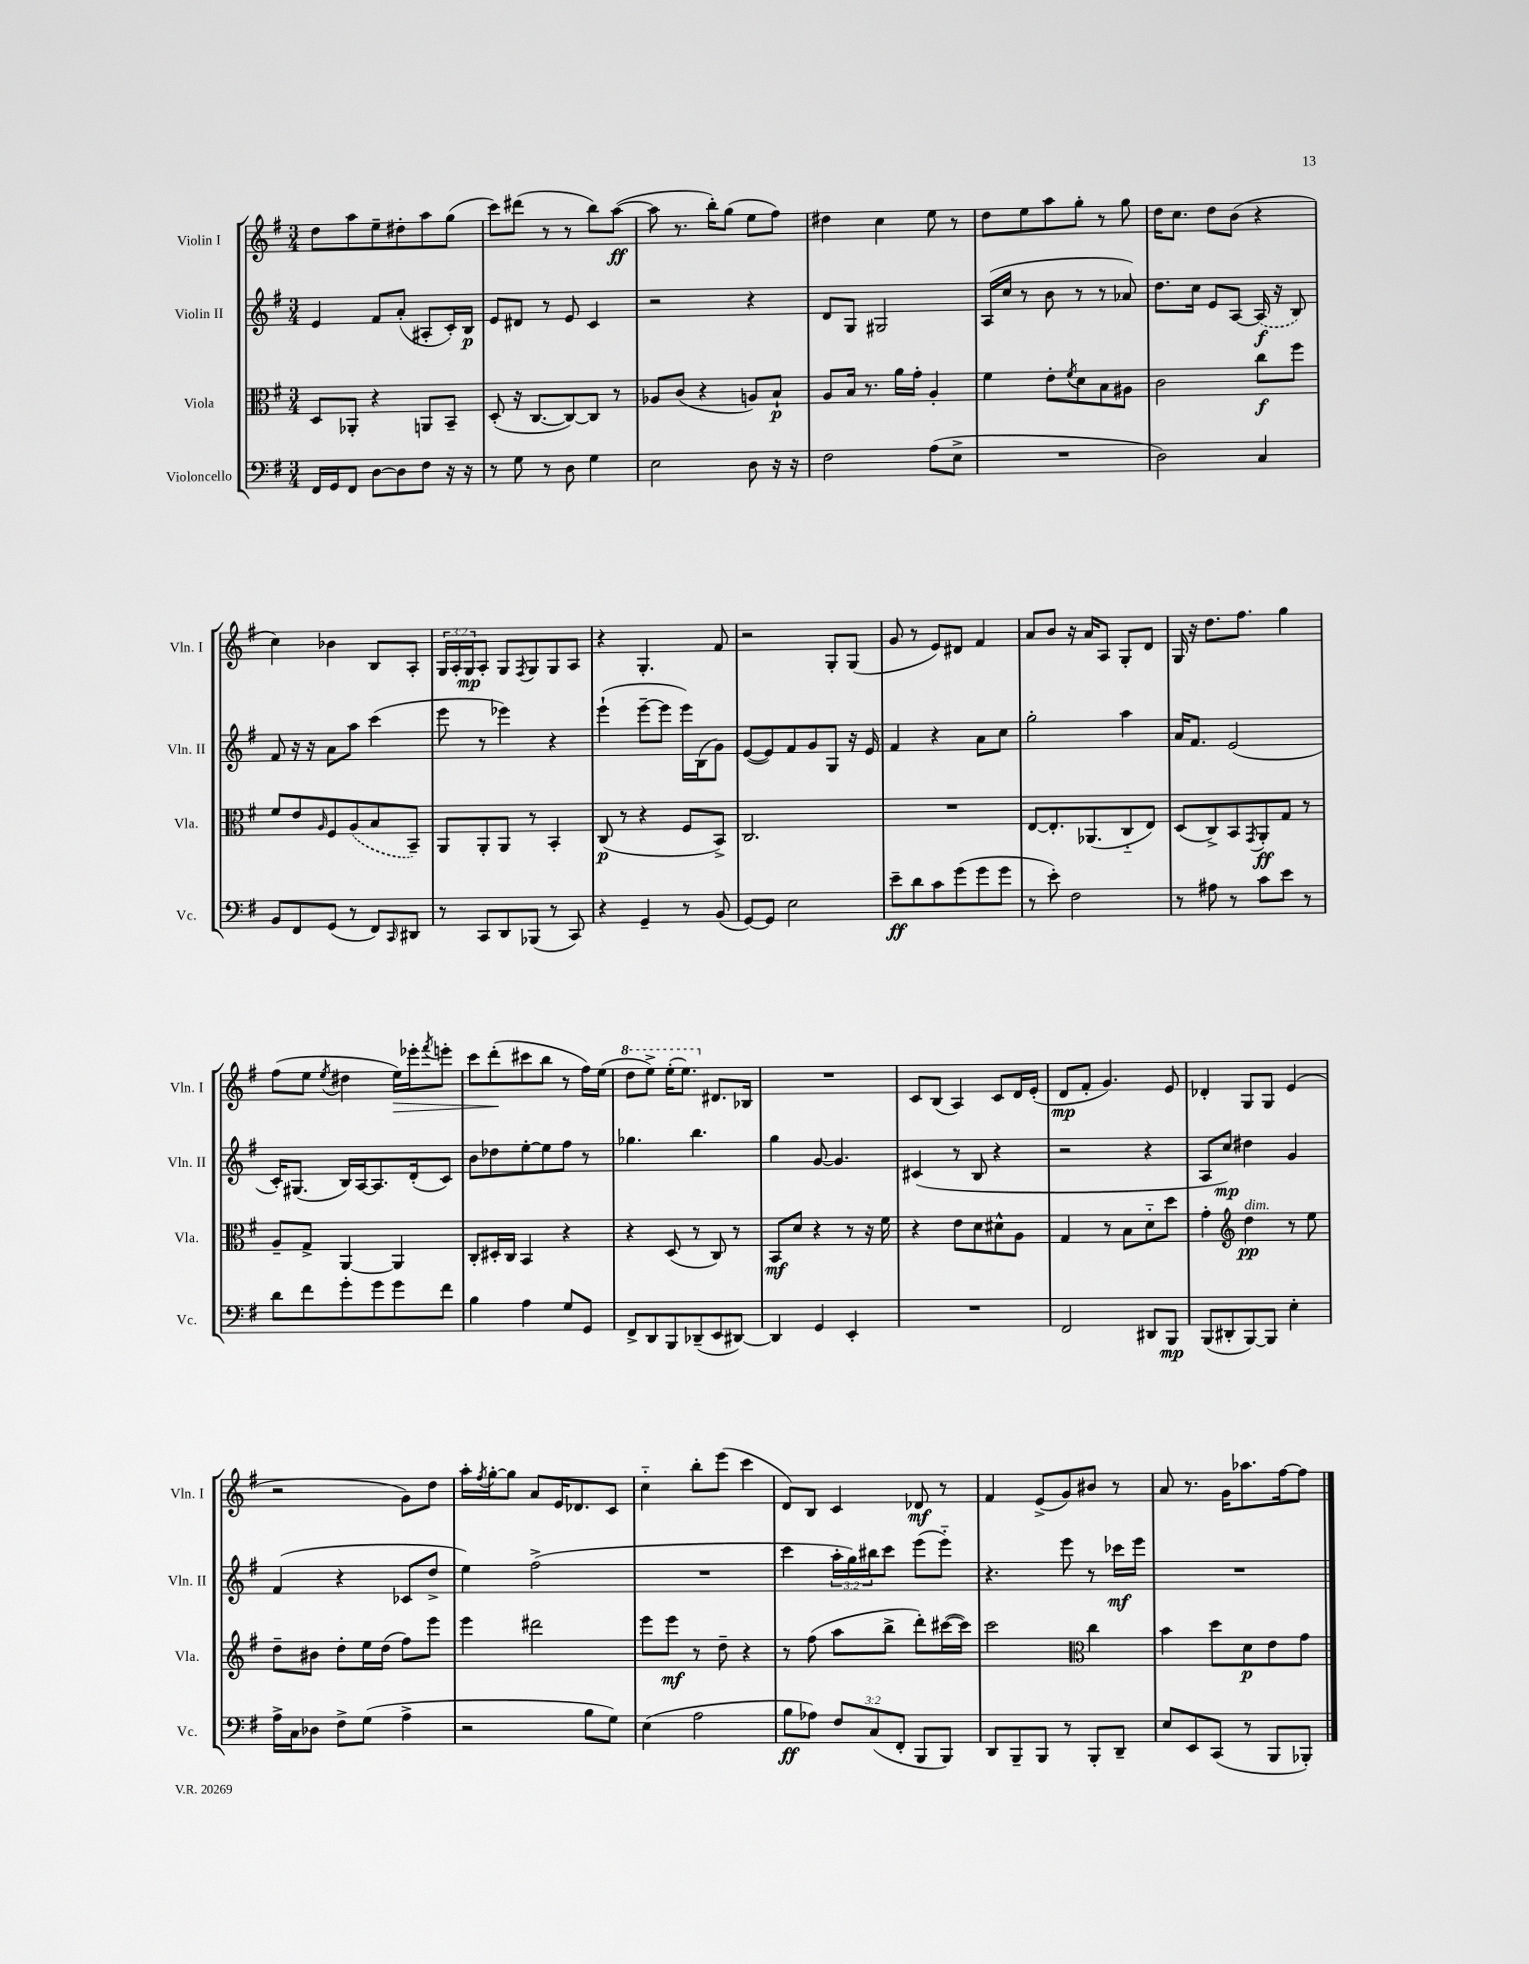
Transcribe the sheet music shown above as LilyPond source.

<<
\new StaffGroup <<
\new Staff = "s0" \with { instrumentName = "Violin I" shortInstrumentName = "Vln. I" } {
    \clef treble \key g \major \numericTimeSignature \time 3/4 \override Staff.TupletNumber.text = #tuplet-number::calc-fraction-text
    d''8 a''8 e''8-- dis''8-. a''8 g''8( |
    c'''8) dis'''8( r8 r8 b''8) a''8~\ff( |
    a''8 r8. b''16-.) g''8( e''8 fis''8) |
    dis''4 c''4 e''8 r8 |
    d''8 e''8 a''8 g''8-. r8 g''8 |
    d''16 c''8. d''8 b'8( r4 |
    c''4) bes'4 b8 a8-. |
    \tuplet 3/2 { g16 a16-. g16\mp } a8-. g8 \acciaccatura { fis8 } g8 g8 a8 |
    r4 g4.-. fis'8 |
    r2 g8-. g8( |
    g'8 r8 e'8) dis'8 fis'4 |
    a'8 b'8 r16 a'16 a8 g8-. d'8 |
    g16 r16 d''8. fis''8. g''4 |
    fis''8( e''8 \acciaccatura { e''8 } dis''4 e''16\>) ees'''16-. \acciaccatura { fis'''8 } e'''8-. |
    c'''8 d'''8-.\!( cis'''8 b''8 r8 fis''16) e''16( |
    \ottava #1 d'''8 e'''8->) e'''16-.( e'''8.) \ottava #0 dis'8. bes16 |
    R2. |
    c'8 b8( a4) c'8 d'16 e'16-.( |
    d'8\mp fis'8-. g'4.) e'8 |
    des'4-. g8 g8 e'4( |
    r2 g'8) d''8 |
    a''16-. \acciaccatura { fis''8 } g''16~-. g''8 a'8 e'16 des'8. c'8 |
    c''4-_ b''8-. e'''8( c'''4 |
    d'8) b8 c'4 des'8\mf r8 |
    fis'4 e'8->( g'8) bis'8 r8 |
    a'8 r8. g'16 aes''8. fis''16~ fis''8 \bar "|." |
}
\new Staff = "s1" \with { instrumentName = "Violin II" shortInstrumentName = "Vln. II" } {
    \clef treble \key g \major \numericTimeSignature \time 3/4 \override Staff.TupletNumber.text = #tuplet-number::calc-fraction-text
    e'4 fis'8 a'8-.( ais8-. c'16-.) b16\p |
    e'8 dis'8 r8 e'8 c'4 |
    r2 r4 |
    d'8 g8 gis2 |
    a16( c''16 r8 b'8 r8 r8 aes'8) |
    d''8. c''16 e'8 a8~ \once \slurDashed a16\f( r16 b8) |
    fis'8 r16 r16 a'8 a''8 c'''4( |
    e'''8 r8 ees'''4) r4 |
    e'''4-!( e'''8~-- e'''8 e'''16) b16( g'8) |
    e'8~( e'8) fis'8 g'8 g8 r16 e'16 |
    fis'4 r4 a'8 c''8 |
    g''2-. a''4 |
    a'16 fis'8. e'2( |
    c'16-.) gis8.( b16) a16~ a8. d'16-.( c'8) |
    b'8 des''8 e''8~-. e''8 fis''8 r8 |
    ges''4. b''4. |
    g''4 g'8~ g'4. |
    cis'4( r8 b8 r4 |
    r2 r4 |
    a8 c''8\mp) dis''4 g'4 |
    fis'4( r4 ces'8 d''8-> |
    e''4) fis''2->( |
    R2. |
    c'''4 \tuplet 3/2 { a''16-. g''16) bis''16 } c'''8 e'''8( e'''8-_) |
    r4. e'''8 r8 ces'''16\mf e'''16 |
    R2. \bar "|." |
}
\new Staff = "s2" \with { instrumentName = "Viola" shortInstrumentName = "Vla." } {
    \clef alto \key g \major \numericTimeSignature \time 3/4
    d8 aes,8-. r4 a,8 b,8-- |
    d8-.( r16 c8.~ c8~) c8 r8 |
    aes8 c'8( r4 a8) b8-!\p |
    a8 b16 r8. a'16 g'16-. a4-. |
    fis'4 e'8-. \acciaccatura { fis'8 } d'8 b8 ais8 |
    c'2 c''8\f fis''8 |
    fis'8 e'8 \grace { a16 } fis8 \once \slurDashed a8( b8 b,8--) |
    a,8 a,8-. a,8 r8 b,4-. |
    c8\p( r8 r4 fis8 b,8->) |
    c2. |
    R2. |
    e8~ e8.-. aes,8.( c8-_ e8) |
    d8( c8->) b,8 \acciaccatura { g,8 } a,8-.\ff g8 r8 |
    a8-- g8-> a,4~ a,4 |
    c8-. dis16-. c16 b,4 r4 |
    r4 d8( r8 c8) r8 |
    b,8\mf d'8 r4 r8 r16 fis'16 |
    r4 e'8 d'8 dis'8-^ a8 |
    g4 r8 b8 d'8-_ d''8 |
    g'4-. \clef treble d''4\pp^\markup { \italic "dim." } r8 e''8 |
    d''8-- bis'8 d''8-. e''16 d''16( fis''8) e'''8 |
    e'''4 dis'''2 |
    e'''8 e'''8\mf r8 d''8-- r4 |
    r8 fis''8( a''8 b''8-> d'''8-.) cis'''16~( cis'''16) |
    c'''2 \clef alto c''4 |
    b'4 d''8 d'8\p e'8 g'8 \bar "|." |
}
\new Staff = "s3" \with { instrumentName = "Violoncello" shortInstrumentName = "Vc." } {
    \clef bass \key g \major \numericTimeSignature \time 3/4 \override Staff.TupletNumber.text = #tuplet-number::calc-fraction-text
    fis,16 g,16 fis,8 d8~ d8 fis8 r16 r16 |
    r8 g8 r8 d8 g4 |
    e2 d8 r16 r16 |
    fis2 a8( e8-> |
    R2. |
    d2) c4 |
    b,8 fis,8 g,8( r8 fis,8) \grace { c,16 } dis,8 |
    r8 c,8 d,8 bes,,8( r8 c,8) |
    r4 g,4-- r8 b,8( |
    g,8~) g,8 e2 |
    e'8--\ff d'8 c'8 g'8( g'8 g'8 |
    r8 e'8-.) fis2 |
    r8 ais8 r8 c'8 e'8 r8 |
    d'8 fis'8 g'8-. g'8 g'8 fis'8 |
    b4 a4 g8 g,8 |
    fis,8-> d,8 b,,8 des,8--( e,8 dis,8~) |
    dis,4 g,4 e,4-. |
    R2. |
    fis,2 dis,8 b,,8\mp |
    b,,8( dis,8-. b,,8~) b,,8 e4-. |
    a16-> c16 des8 fis8-> g8( a4-> |
    r2 b8 g8) |
    e4( a2 |
    b8\ff aes8) \tuplet 3/2 { fis8 c8( fis,8-. } b,,8 b,,8) |
    d,8 b,,8-- b,,8 r8 b,,8-. d,8-- |
    e8 e,8 c,8( r8 b,,8 bes,,8-.) \bar "|." |
}
>>
>>
\layout { \context { \Score \remove "Bar_number_engraver" } }
